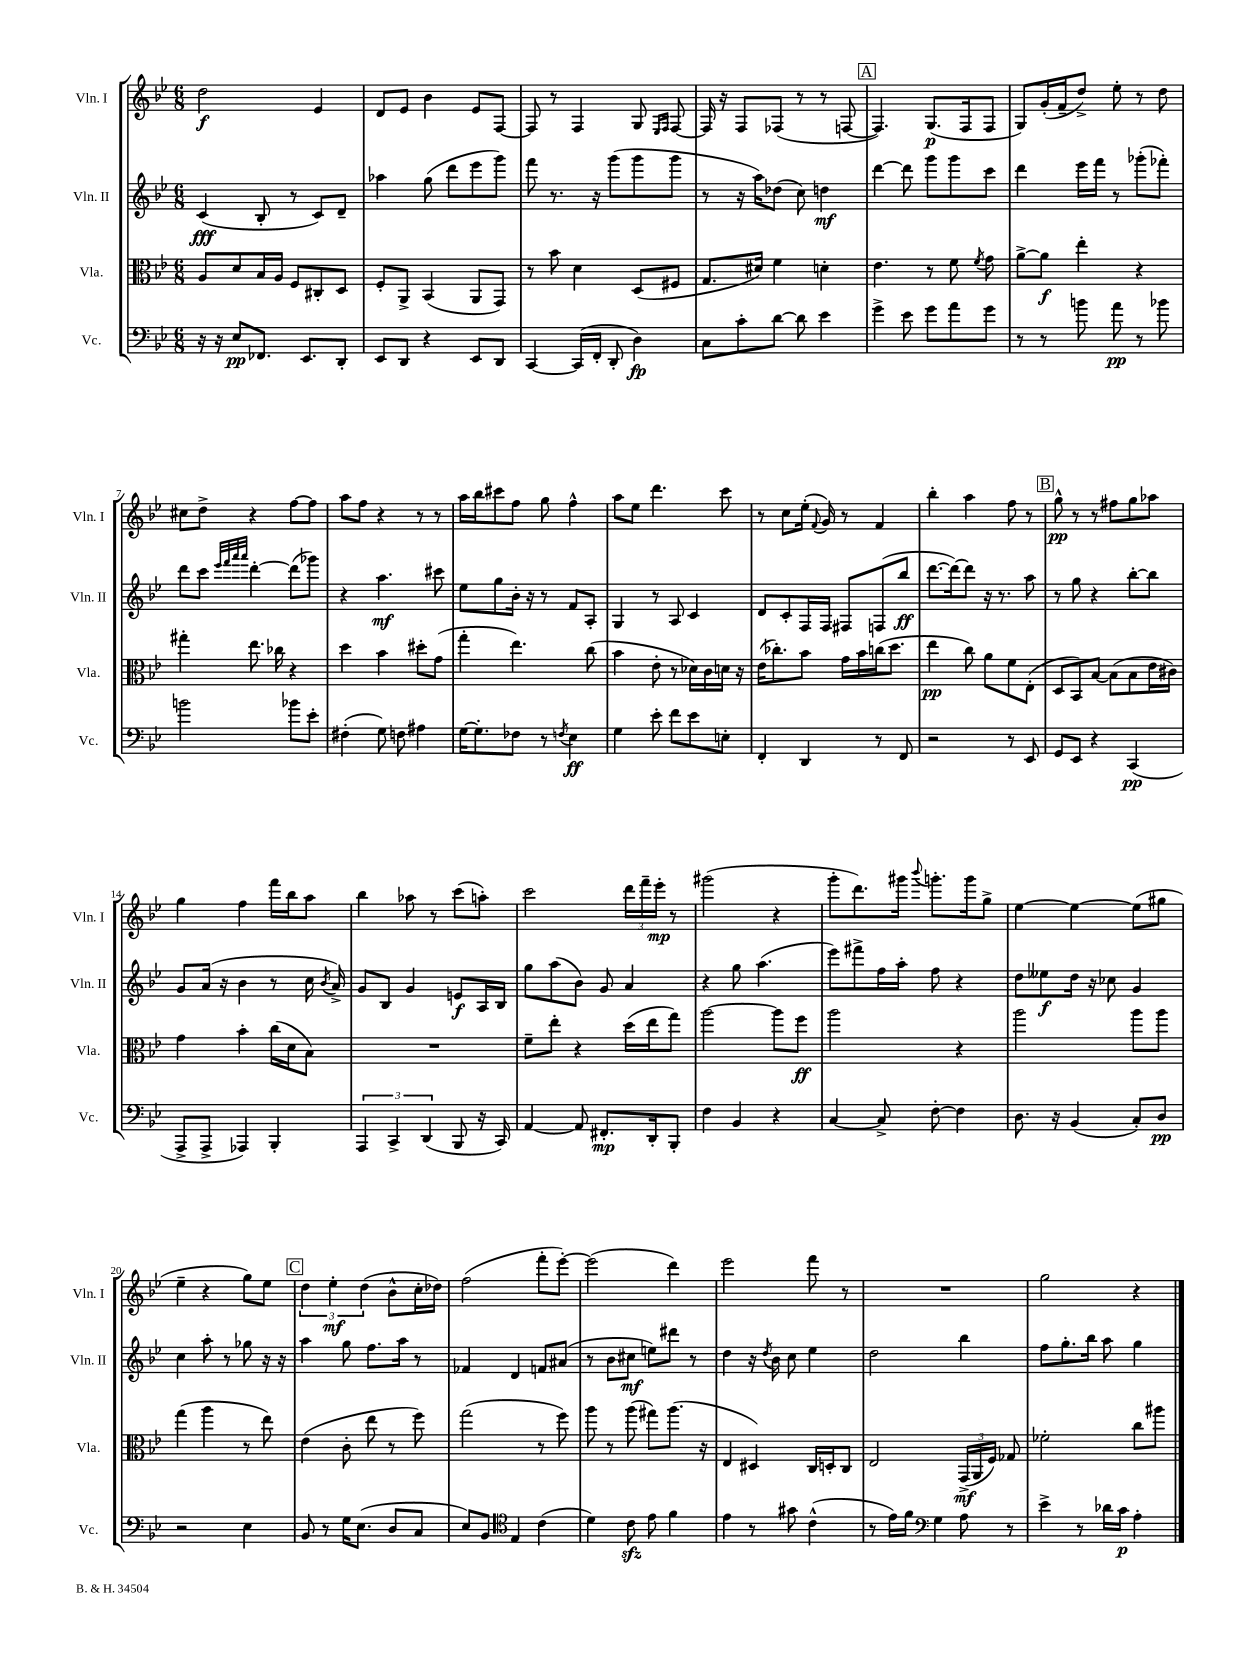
<<
\new StaffGroup <<
\new Staff = "s0" \with { instrumentName = "Vln. I" shortInstrumentName = "Vln. I" } {
    \clef treble \key bes \major \numericTimeSignature \time 6/8
    \autoBeamOff d''2\f ees'4 |
    d'8[ ees'8] bes'4 ees'8[ f8]~ |
    f8 r8 f4 g8 \grace { ees16[ f16] } f8~ |
    f16 r16 f8[ fes8]( r8 r8 f8~ |
    \mark \markup { \box "A" } f4.) g8.[\p( f16 f8] |
    g8[) g'16-.( f'16-- d''8]->) ees''8-. r8 d''8 |
    cis''8[ d''8]-> r4 f''8[~ f''8] |
    a''8[ f''8] r4 r8 r8 |
    a''16[ bes''16 cis'''8 f''8] g''8 f''4-^ |
    a''8[ ees''8] d'''4. c'''8 |
    r8 c''8[ ees''16]-.( \appoggiatura { f'8 } g'16) r8 f'4 |
    bes''4-. a''4 f''8 r8 |
    \mark \markup { \box "B" } g''8-^\pp r8 r8 fis''8[ g''8 aes''8] |
    g''4 f''4 f'''16[ bes''16 a''8] |
    bes''4 aes''8 r8 c'''8[( a''8]-.) |
    c'''2 \tuplet 3/2 { d'''16[ f'''16-- ees'''16]-.\mp } r8 |
    gis'''2( r4 |
    g'''8[-. d'''8.) gis'''16] \appoggiatura { bes'''8 } g'''8.[-. g'''16 g''8]-> |
    ees''4~ ees''4~ ees''8[( gis''8] |
    ees''4-- r4 g''8[) ees''8] |
    \mark \markup { \box "C" } \tuplet 3/2 { d''4 ees''4-.\mf d''4( } bes'8[-^ c''16-. des''16]) |
    f''2( f'''8[-. ees'''8]~-.) |
    ees'''2( d'''4) |
    ees'''2 f'''8 r8 |
    R2. |
    g''2 r4 \bar "|." |
}
\new Staff = "s1" \with { instrumentName = "Vln. II" shortInstrumentName = "Vln. II" } {
    \clef treble \key bes \major \numericTimeSignature \time 6/8
    \autoBeamOff c'4\fff( bes8-. r8 c'8[) d'8]-- |
    aes''4 g''8( d'''8[ ees'''8 g'''8]) |
    f'''8 r8. r16 g'''8[( g'''8 g'''8] |
    r8 r16 a''16[) des''8]( c''8) d''4\mf |
    \mark \markup { \box "A" } d'''4~ d'''8 g'''8[ g'''8 c'''8] |
    d'''4 ees'''16[ f'''16] r8 ges'''8[-.( fes'''8]-.) |
    d'''8[ c'''8] \grace { ees'''32[ f'''32 a'''32 a'''32] } d'''4~-. d'''8[( ges'''8]) |
    r4 a''4.\mf cis'''8 |
    ees''8[ g''8 bes'16]-. r16 r8 f'8[ a8]-. |
    g4 r8 a8 c'4 |
    d'8[ c'8-. f16 f16] fis8[ f8( bes''8]\ff |
    d'''8.[~ d'''16~) d'''8] r16 r8. a''8 |
    \mark \markup { \box "B" } r8 g''8 r4 bes''8[~-. bes''8] |
    g'8[ a'16]( r16 bes'4 r8 c''16 \acciaccatura { bes'8 } a'16->) |
    g'8[ bes8] g'4 e'8[\f a16 bes16] |
    g''8[ a''8( bes'8]) g'8 a'4 |
    r4 g''8 a''4.( |
    ees'''8[) fis'''8-> f''16 a''16]-. f''8 r4 |
    d''8[ eeses''8\f d''16] r16 ces''8 g'4 |
    c''4 a''8-. r8 ges''8 r16 r16 |
    \mark \markup { \box "C" } a''4 g''8 f''8.[ a''16] r8 |
    fes'4 d'4 f'8[ ais'8]( |
    r8 bes'8[ cis''8]\mf e''8[) dis'''8] r8 |
    d''4 r16 \acciaccatura { d''8 } bes'16 c''8 ees''4 |
    d''2 bes''4 |
    f''8[ g''8.-. bes''16] a''8 g''4 \bar "|." |
}
\new Staff = "s2" \with { instrumentName = "Vla." shortInstrumentName = "Vla." } {
    \clef alto \key bes \major \numericTimeSignature \time 6/8
    \autoBeamOff a8[ d'8 bes16 a16] f8[ cis8-. d8] |
    f8[-. a,8]-> bes,4( a,8[ g,8]) |
    r8 bes'8 d'4 d8[( fis8] |
    g8.[ dis'16]) f'4 d'4-. |
    \mark \markup { \box "A" } ees'4. r8 f'8 \acciaccatura { f'8 } g'8 |
    a'8[~-> a'8]\f ees''4-. r4 |
    gis''4-. ees''8. ces''16 r4 |
    d''4 bes'4 dis''8[-. g'8]( |
    g''4-. ees''4.) c''8( |
    bes'4 ees'8-. r8 des'16[) c'16 d'16] r16 |
    ees'16[( ces''8.-.) bes'8] g'16[ bes'16 c''16( d''8.] |
    ees''4\pp c''8) a'8[ f'8 ees8]-.( |
    \mark \markup { \box "B" } d8[ bes,8) bes8]~ bes8[( bes8 ees'16 cis'16]) |
    g'4 bes'4-. c''16[( d'16 bes8]) |
    R2. |
    f'8[-- ees''8]-. r4 d''16[( ees''16 g''8]) |
    a''2~ a''8[ f''8]\ff |
    a''2 r4 |
    a''2 a''8[ a''8] |
    g''4( a''4 r8 ees''8) |
    \mark \markup { \box "C" } ees'4( c'8-. ees''8 r8 f''8) |
    g''2( r8 f''8) |
    a''8 r8 a''8( gis''8[) a''8.]( r16 |
    ees4 dis4) c16[ d16-. c8] |
    ees2 \tuplet 3/2 { g,16[->\mf( a,16 f16]) } ges8 |
    fes'2-. c''8[ ais''8] \bar "|." |
}
\new Staff = "s3" \with { instrumentName = "Vc." shortInstrumentName = "Vc." } {
    \clef bass \key bes \major \numericTimeSignature \time 6/8
    \autoBeamOff r16 r16 ees8[\pp fes,8.] ees,8.[ d,8]-. |
    ees,8[ d,8] r4 ees,8[ d,8] |
    c,4~ c,16[( f,16]-. d,8-. d4\fp) |
    c8[ c'8-. d'8]~ d'8 ees'4 |
    \mark \markup { \box "A" } g'4-> ees'8 g'8[ a'8 g'8] |
    r8 r8 b'8 a'8\pp r8 bes'8 |
    b'2 bes'8[ ees'8]-. |
    fis4-.( g8) f8 ais4 |
    g16[~ g8.-. fes8] r8 \acciaccatura { f8 } ees4\ff |
    g4 ees'8-. f'8[ ees'8 e8]-. |
    f,4-. d,4 r8 f,8 |
    r2 r8 ees,8 |
    \mark \markup { \box "B" } g,8[ ees,8] r4 c,4\pp( |
    a,,8[-> a,,8]-> aes,,4) bes,,4-. |
    \tuplet 3/2 { a,,4 c,4-> d,4( } bes,,8 r16 c,16) |
    a,4~ a,8 fis,8.[-.\mp d,16-. bes,,8]-. |
    f4 bes,4 r4 |
    c4~ c8-> f8~-. f4 |
    d8. r16 bes,4( c8[-.) d8]\pp |
    r2 ees4 |
    \mark \markup { \box "C" } bes,8 r8 g16[ ees8.]( d8[ c8] |
    ees8[) bes,8] \clef tenor ees4 c'4( |
    d'4) c'8\sfz ees'8 f'4 |
    ees'4 r8 gis'8 c'4-^( |
    r8 ees'16[) f'16] \clef bass g4 a8 r8 |
    ees'4-> r8 des'16[ c'16]\p a4-. \bar "|." |
}
>>
>>
